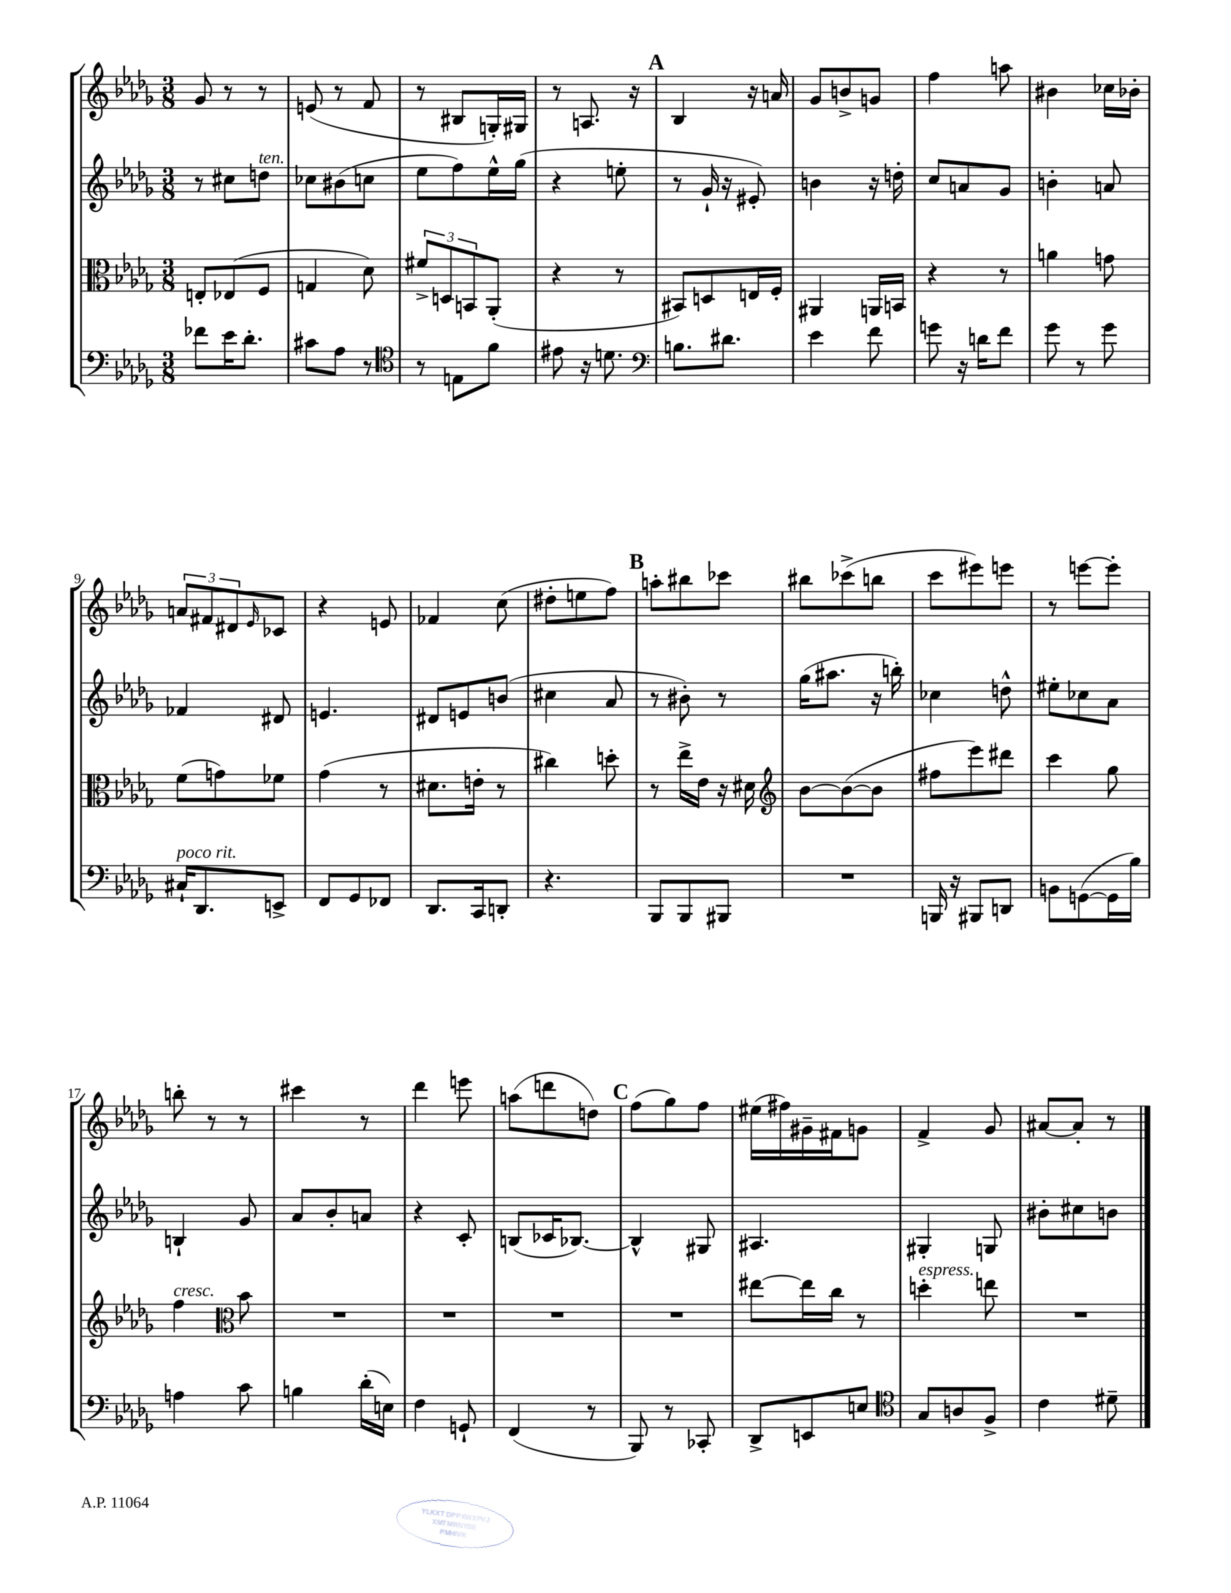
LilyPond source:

<<
\new StaffGroup <<
\new Staff = "s0" {
    \clef treble \key des \major \numericTimeSignature \time 3/8
    ges'8 r8 r8 |
    e'8( r8 f'8 |
    r8 bis8 g16-.) gis16 |
    r8 a8. r16 |
    \mark \markup { \bold "A" } bes4 r16 a'16 |
    ges'8 b'8-> g'8 |
    f''4 a''8 |
    bis'4 ces''16 bes'16-. |
    \tuplet 3/2 { a'8 fis'8 dis'8 } \grace { ees'16 } ces'8 |
    r4 e'8 |
    fes'4 c''8( |
    dis''8-. e''8 f''8) |
    \mark \markup { \bold "B" } a''8-. bis''8 ces'''8 |
    bis''8 ces'''8->( b''8 |
    c'''8 eis'''8) e'''8 |
    r8 e'''8~ e'''8-. |
    b''8-. r8 r8 |
    cis'''4 r8 |
    des'''4 e'''8 |
    a''8( d'''8 d''8) |
    \mark \markup { \bold "C" } f''8( ges''8) f''8 |
    eis''16( fis''16) gis'16-- fis'16 g'8 |
    f'4-> ges'8 |
    ais'8~ ais'8-. r8 \bar "|." |
}
\new Staff = "s1" {
    \clef treble \key des \major \numericTimeSignature \time 3/8
    r8 cis''8 d''8^\markup { \italic "ten." } |
    ces''8 bis'8( c''8 |
    ees''8 f''8) ees''16-^ ges''16( |
    r4 e''8-. |
    \mark \markup { \bold "A" } r8 ges'16-! r16 eis'8-.) |
    b'4 r16 d''16-. |
    c''8 a'8 ges'8 |
    b'4-. a'8 |
    fes'4 dis'8 |
    e'4. |
    dis'8 e'8 b'8( |
    cis''4 aes'8 |
    \mark \markup { \bold "B" } r8 bis'8-.) r8 |
    ges''16( ais''8. r16 b''16-.) |
    ces''4 d''8-^ |
    eis''8-. ces''8 aes'8 |
    b4-! ges'8 |
    aes'8 bes'8-. a'8 |
    r4 c'8-. |
    b8( ces'16 bes8.~) |
    \mark \markup { \bold "C" } bes4-^ gis8 |
    ais4. |
    gis4-. g8 |
    bis'8-. cis''8 b'8 \bar "|." |
}
\new Staff = "s2" {
    \clef alto \key des \major \numericTimeSignature \time 3/8
    e8-. ees8( f8 |
    g4 des'8) |
    \tuplet 3/2 { fis'8-> d8 b,8 } aes,8-.( |
    r4 r8 |
    \mark \markup { \bold "A" } bis,8) d8 e16 f16-. |
    ais,4 a,16 b,16 |
    r4 r8 |
    a'4 g'8 |
    f'8( g'8) fes'8 |
    ges'4( r8 |
    dis'8. e'16-. r8 |
    cis''4) d''8-. |
    \mark \markup { \bold "B" } r8 ees''16-> ees'16 r16 dis'16 |
    \clef treble bes'8~ bes'8~( bes'8 |
    fis''8 ees'''8) dis'''8 |
    c'''4 ges''8 |
    f''4^\markup { \italic "cresc." } \clef alto bes'8 |
    R4. |
    R4. |
    R4. |
    \mark \markup { \bold "C" } R4. |
    eis''8~ eis''16 c''16 r8 |
    d''4-.^\markup { \italic "espress." } e''8 |
    R4. \bar "|." |
}
\new Staff = "s3" {
    \clef bass \key des \major \numericTimeSignature \time 3/8
    fes'8 ees'16 des'8.-. |
    cis'8 aes8 r8 |
    \clef tenor r8 e8 f'8 |
    eis'8 r16 d'8. |
    \mark \markup { \bold "A" } \clef bass b8. dis'8. |
    ees'4 f'8 |
    g'8 r16 d'16 f'8 |
    ges'8 r8 ges'8 |
    cis16-!^\markup { \italic "poco rit." } des,8. e,8-> |
    f,8 ges,8 fes,8 |
    des,8. c,16 d,8-. |
    r4. |
    \mark \markup { \bold "B" } bes,,8 bes,,8 bis,,8 |
    R4. |
    b,,16 r16 bis,,8 d,8 |
    b,8 g,8~( g,16 bes16) |
    a4 c'8 |
    b4 des'16-.( e16) |
    f4 g,8-! |
    f,4( r8 |
    \mark \markup { \bold "C" } bes,,8) r8 ces,8-. |
    des,8-> e,8 e8 |
    \clef tenor ges8 a8 f8-> |
    c'4 dis'8-- \bar "|." |
}
>>
>>
